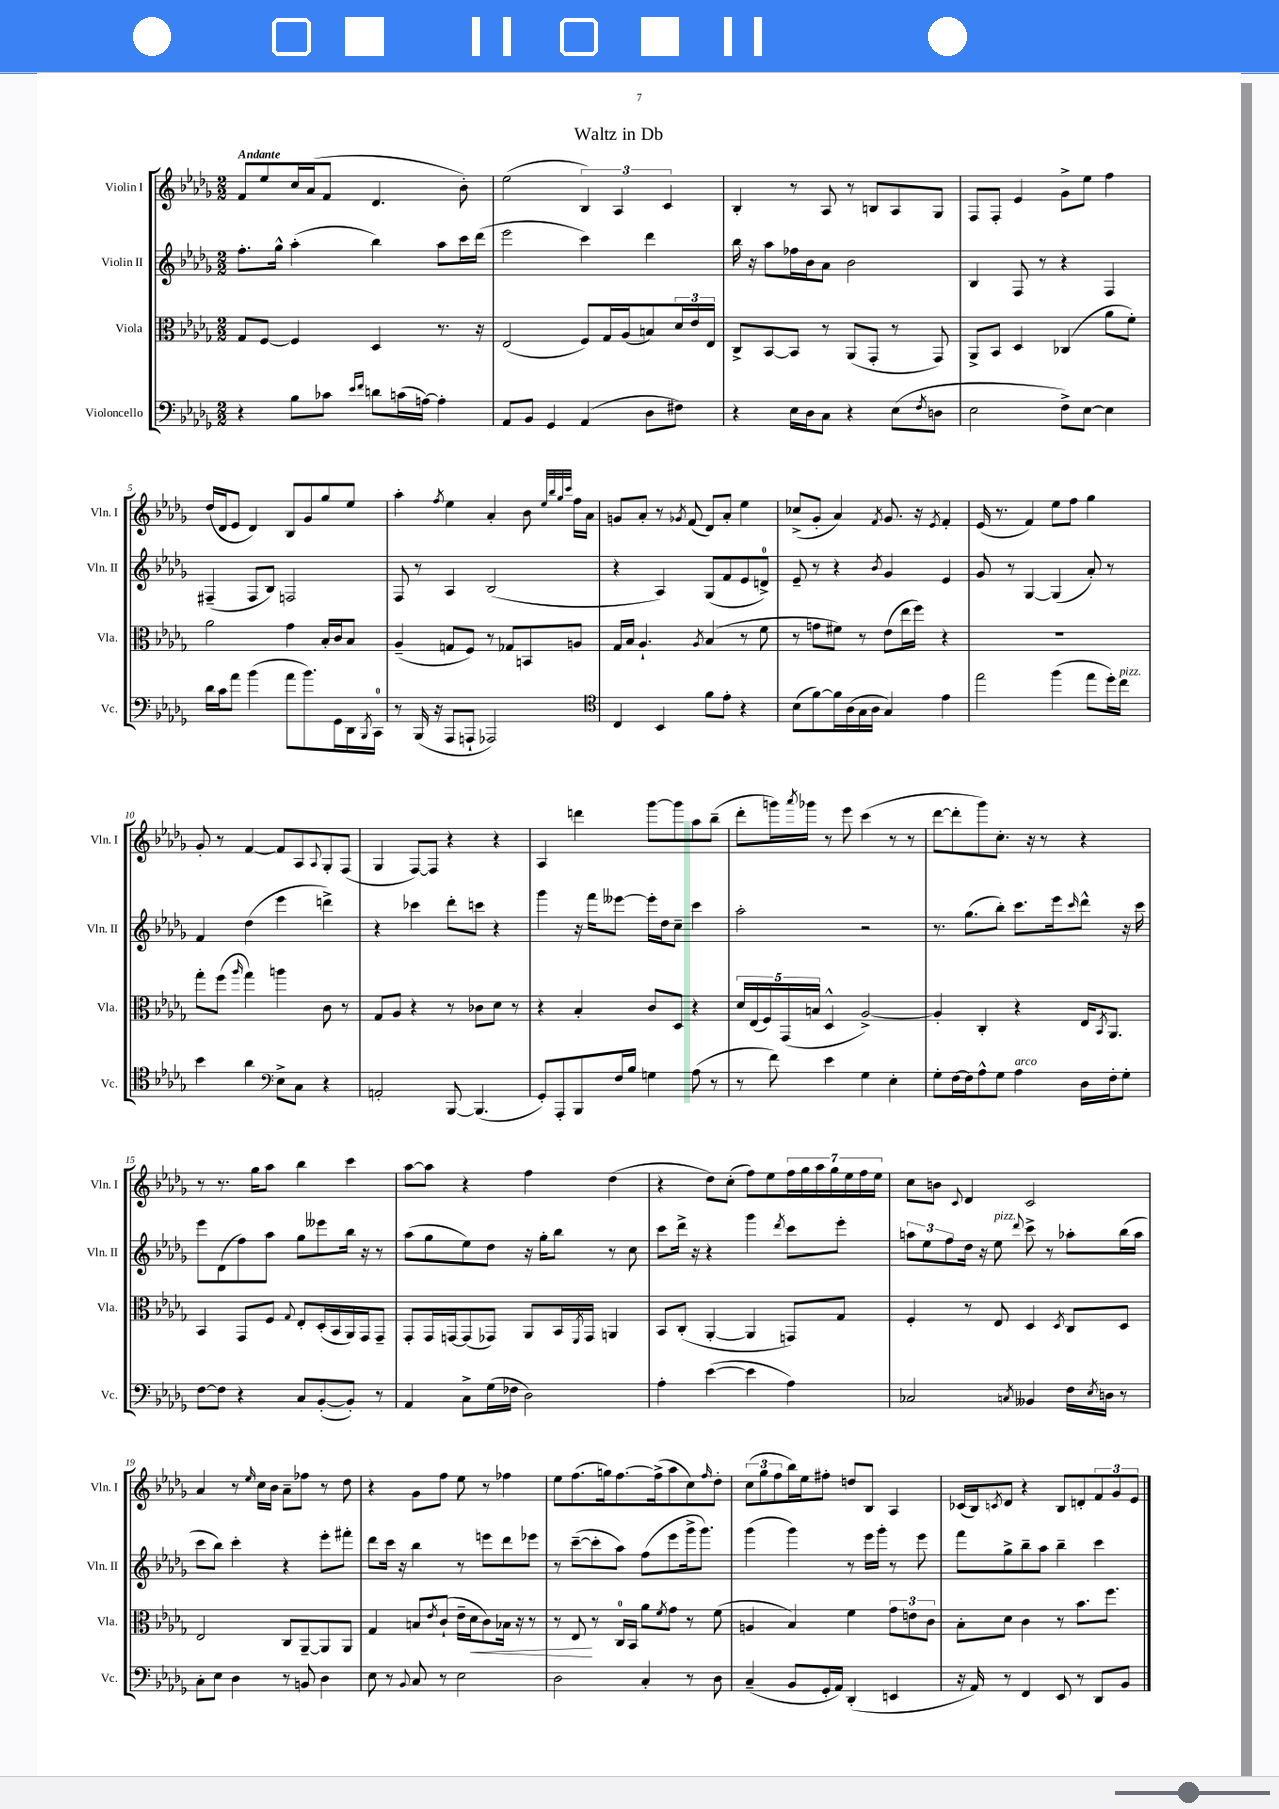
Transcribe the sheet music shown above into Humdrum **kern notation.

**kern	**kern	**kern	**kern
*staff4	*staff3	*staff2	*staff1
*clefF4	*clefC3	*clefG2	*clefG2
*k[b-e-a-d-g-]	*k[b-e-a-d-g-]	*k[b-e-a-d-g-]	*k[b-e-a-d-g-]
*M2/2	*M2/2	*M2/2	*M2/2
4r	8G-	8.ff'	8f
.	[8F	.	8ee-
.	.	16gg-^^	.
8B-	4F]	(4aa-'	16cc
.	.	.	(16a-
8c-	.	.	8f
16qqe-	.	.	.
16qqf	.	.	.
8d	4D-	4bb-)	4.d-
(16c	.	.	.
[16A)	.	.	.
4A']	8.r	8aa-	.
.	.	16ccc	8b-')
.	16r	(16ddd-	.
=	=	=	=
8AA-	(2E-	2eee-	(2ee-
8BB-	.	.	.
4GG-	.	.	.
(4AA-	8F)	4ccc)	6B-)
.	16G-	.	.
.	.	.	6A-
.	(16A-	.	.
8D-	8B)	4ddd-	.
.	.	.	6c
8F#)	24d-	.	.
.	24e-	.	.
.	24E-	.	.
=	=	=	=
4r	8C^	16bb-	4B-'
.	.	16r	.
.	[8BB-	8aa-	.
16E-	8BB-]	16ff-	8r
16D-	.	16b-	.
8C	8r	8a-	8A-
4r	(8AA-	2b-	8r
.	8GG-'	.	8B
(8E-	8r	.	8A-
8qF	.	.	.
8D	8GG-)	.	8G-
=	=	=	=
2E-	8AA-^	4B-	8F
.	8BB-	.	8F'
.	4D-	8F	4e-
.	.	8r	.
8F^)	(4C-	4r	8g-^
[8E-	.	.	8ee-
4E-]	8a-	4F	4ff
.	8f')	.	.
=	=	=	=
16d-	2a-	(4F#~	(16dd-
16c	.	.	16d-
8a-	.	.	8e-
(4b-	.	8F#	4d-)
.	.	8B-)	.
8a-	4g-	2F	8B-
8.b-)	.	.	8g-
.	16B-'	.	8gg-
16GG-	16c	.	.
16DD-	8B-	.	8ee-
8qBBB-	.	.	.
16CC	.	.	.
=	=	=	=
8r	(4A-~	8F	4aa-'
(16BBB-	.	8r	.
16r	.	.	.
.	.	.	8qff
8AAA-	8G	4A-	4ee-
8AAA`	8F)	.	.
2AAA-)	8r	(2B-	4a-'
.	8G-	.	.
.	8BB	.	8b-
.	.	.	32qqee-
.	.	.	32qqbb-
.	.	.	32qqgg-
.	.	.	32qqccc
.	8A	.	16ff
.	.	.	16a-
=	=	=	=
*clefC4	*	*	*
4C	16G-	4r	8g
.	16B-	.	.
.	4.A-`	.	8a-'
4BB-	.	4A-)	8r
.	.	.	8qg-
.	.	.	(8f
.	8qA-	.	.
8f	(4B-	(8G-	8d-)
8e-'	.	8f	8a-'
4r	8r	8e-	4ee-
.	8f	8d^)	.
=	=	=	=
(8B-	8r	8e-~	(8cc-^
[8f)	8g	8r	8g-'
16f]	8f#)	4r	4a-)
(16A-	.	.	.
16G-	8r	.	.
16A-	.	.	.
.	.	8qb-	8qf
4G-)	(8e-	4g-	8.g-
.	16ee-	.	.
.	16ff)	.	16r
.	.	.	8qe-
4e-	4r	4e-	4f'
=	=	=	=
2ee-	1r	8g-	(16e-
.	.	.	8.r
.	.	8r	.
.	.	[4G-	4f)
(4ff	.	(4G-]	8ee-
.	.	.	8ff
8ee-	.	8a-')	4gg-
16dd-')	.	8r	.
16cc	.	.	.
=	=	=	=
4b-	8gg-'	4f	8g-'
.	(8ff	.	8r
.	16qqaa-	.	.
4a-	4gg-)	(4dd-	[4f
*clefF4	*	*	*
8E-^	4aa	4eee-	8f]
8C	.	.	8A-
.	.	.	8qqA-
4r	8c	4ddd^)	8G-'
.	8r	.	(8F
=	=	=	=
2AA'	8G-	4r	4G-
.	8A-	.	.
.	4r	4ccc-	[8F)
.	.	.	8F]
[8BBB-	8r	8ddd-'	4r
(4.BBB-]	8c-	8ccc	.
.	8d-	4r	4r
.	8r	.	.
=	=	=	=
8GG-')	4r	4ggg-	4A-
8AAA-'	.	.	.
8BBB-	4B-'	16r	4ddd
.	.	16fff	.
16F	.	[8eee--	.
16B-	.	.	.
4G	8c	16eee--']	[8ggg-
.	.	16dd-	.
.	8D-	8cc~	8ggg-]
(8A-	4r	4ccc	8aa-
8r	.	.	(8bb-~
=	=	=	=
8r	20d-	2aa-'	8ddd-'
.	(20E-	.	.
.	20F)	.	.
8f)	.	.	16ggg)
.	(20GG-	.	.
.	.	.	8qaaa-
.	.	.	16ggg-
.	20B	.	.
4e-	4D-^^	.	8r
.	.	.	8eee-
4G-	[2A-^)	2r	(4ccc
4E-'	.	.	8r
.	.	.	8r
=	=	=	=
8G-'	4A-']	8.r	[8ddd-
[16F	.	.	8ddd-']
16F]	.	(8.gg-	.
8A-^^	4C'	.	8ggg-)
8G-	.	8bb-')	8.cc'
4A-	4r	8.ccc	.
.	.	.	16r
.	.	.	8r
.	.	16eee-	.
.	.	16qqccc	.
16D-	16E-	8ddd-^^	4r
.	8qBB-	.	.
16F'	8.AA-	.	.
8G-'	.	16r	.
.	.	16ccc	.
=	=	=	=
[8F	4BB-	8eee-	8r
8F]	.	(8d-	8.r
4r	8GG-	8ff)	.
.	.	.	16gg-
.	8F	8aa-	8aa-
.	8qqG-	.	.
8C	8E-'	8gg-	4bb-
([8BB-'	(16D-'	8eee--	.
.	16BB-	.	.
8BB-'])	16AA-)	16bb-	4ccc
.	16GG-	16r	.
8r	8GG-~	8r	.
=	=	=	=
4AA-	8GG-'	(8aa-	[8aa-
.	16GG-	8gg-	8aa-]
.	[16GG	.	.
8C^	(8GG]	8ee-)	4r
(16G-	8GG-)	8dd-	.
16F-	.	.	.
2D-)	8AA-	16r	4ff
.	.	16gg-'	.
.	16BB-	8bb-	.
.	8qFF	.	.
.	16GG-	.	.
.	4AA	8r	(4dd-
.	.	8cc	.
=	=	=	=
4A-'	8BB-	8ccc	4r
.	(8C'	16ddd-^	.
.	.	16r	.
([4e-	[4AA-'	4r	8dd-)
.	.	.	(8cc'
4e-]	4AA-]	4ggg-	8ff)
.	.	.	8ee-
.	.	8qddd-	.
4A-)	8GG)	8ccc	28ff
.	.	.	28gg-
.	.	.	28aa-
.	.	.	28gg-
.	8G-	8eee-'	.
.	.	.	28ee-
.	.	.	28ff
.	.	.	28ee-
=	=	=	=
2C-	4F'	12aa	8cc
.	.	12ee-	.
.	.	.	8b
.	.	12ff	.
.	.	.	8qqc
.	8r	16dd-	4d-
.	.	16r	.
.	8E-	8ee-	.
8qC	.	8qqddd-	.
4BB--	4D-	8ccc^	2c
.	.	8r	.
.	8qD-	.	.
16F	8C	8aa-'	.
8qE-	.	.	.
16D	.	.	.
8r	8D-	(16bb-	.
.	.	16aa-	.
=	=	=	=
8C'	2E-	8ccc	4a-
8E-	.	8bb-)	.
4D-	.	4ccc'	8r
.	.	.	16qqee-
.	.	.	16cc
.	.	.	16b-
8r	8C	4r	8a-~
8BB	[8AA-~	.	8ff-
4D-	8AA-]	8eee-'	8r
.	8AA-	8fff#'	8dd-
=	=	=	=
8E-	4G-	8ddd-	4r
8r	.	16ccc	.
.	.	16r	.
8qqBB-	.	.	.
8C	8B	4bb-	8g-
.	8qe-	.	.
8r	(8c`	.	8ff
2E-	16e-~	8r	8ee-
.	16d-	.	.
.	8c)	8eee	8r
.	16B-	8ddd-	4ff-
.	16r	.	.
.	8r	8eee-	.
=	=	=	=
2D-	8r	8r	8ee-
.	8E-	([8ccc~	(8.ff
.	8r	8ccc']	.
.	.	.	16gg)
.	16C	8aa-)	[8.ff
.	16BB-	.	.
4C'	8a-	(8ff	.
.	.	.	(16ff^]
.	8qf	.	.
.	8g-	8eee-	8aa-
8r	8r	16ggg-^	8cc)
.	.	8.ggg-)	.
.	.	.	16qqff
8D-	(8f	.	8dd-'
=	=	=	=
(4C~	4A	(4ggg-	(12cc
.	.	.	12gg-
.	.	.	12ff
8BB-	4B-)	4ggg-)	16bb-)
.	.	.	16ee-
16GG-'	.	.	8ff#'
16AA-)	.	.	.
(4DD-'	4f	8r	8dd
.	.	16eee-	8B-
.	.	16ggg-'	.
4EE	12g-	8r	4A-
.	12e	.	.
.	.	8eee-	.
.	12c	.	.
=	=	=	=
16r	8B-'	8fff	(16c-
16AA-)	.	.	16B-)
.	.	.	8qc
8r	8d-	8gg-^	8d-
4FF	4c	8bb-~	4r
.	.	8aa-	.
8EE-	8r	4bb-~	8B-
8r	8.b-	.	8d'
8DD-	.	4ccc	12f
.	8.ff	.	.
.	.	.	12g-
8BB-	.	.	.
.	.	.	12e-
==	==	==	==
*-	*-	*-	*-
